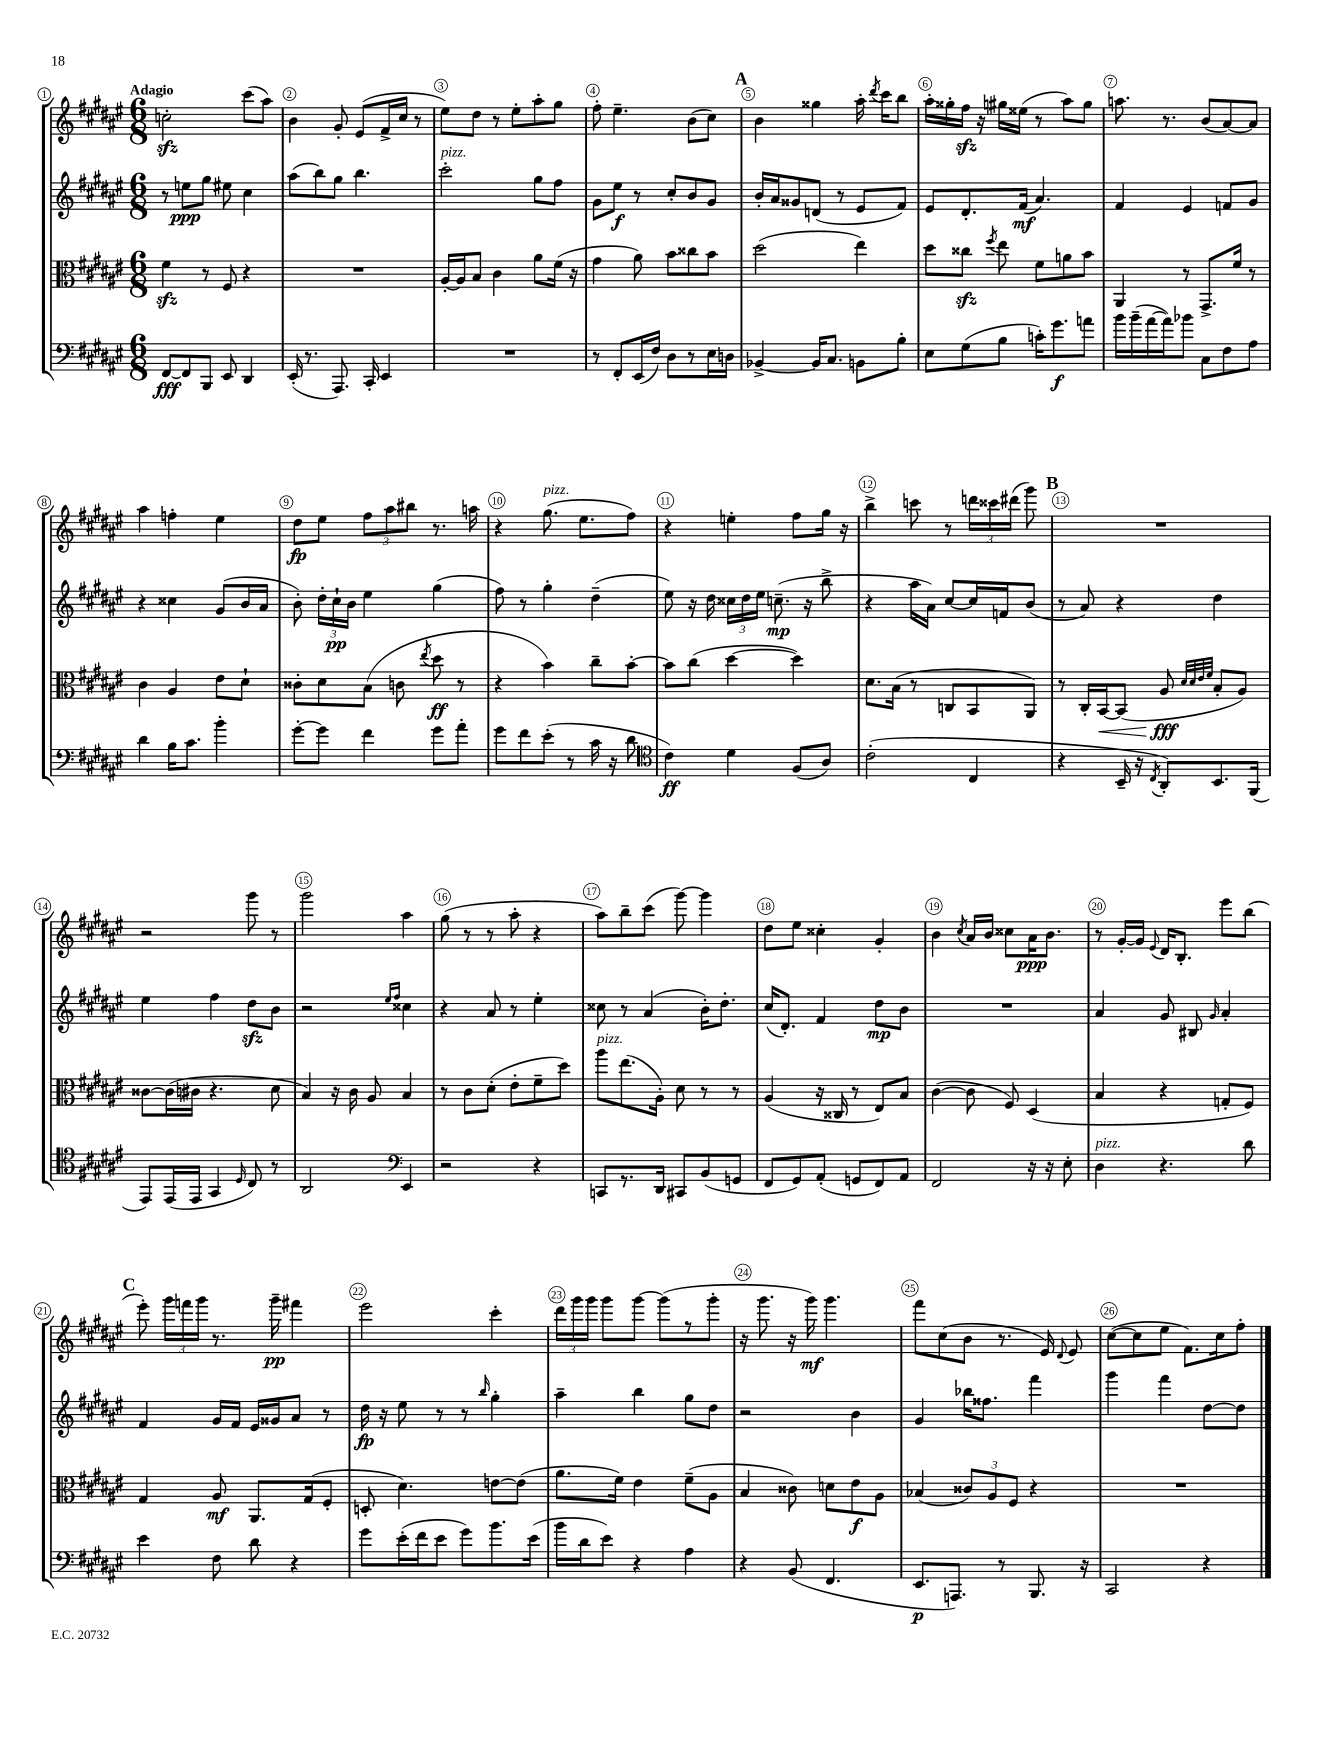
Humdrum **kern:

**kern	**kern	**kern	**kern
*staff4	*staff3	*staff2	*staff1
*clefF4	*clefC3	*clefG2	*clefG2
*k[f#c#g#d#a#e#]	*k[f#c#g#d#a#e#]	*k[f#c#g#d#a#e#]	*k[f#c#g#d#a#e#]
*M6/8	*M6/8	*M6/8	*M6/8
[8FF#/L	4f#\	8r	2cc'\
8FF#/]	.	8ee\L	.
8BBB/J	8r	8gg#\J	.
8EE#/	8F#/	8ee#\	.
4DD#/	4r	4cc#\	(8ccc#\L
.	.	.	8aa#\J)
=	=	=	=
(16EE#'/	2.r	(8aa#\L	4b\
8.r	.	.	.
.	.	8bb\)	.
8.AAA#/)	.	8gg#\J	8g#'/
.	.	4.bb\	(8e#/L
16CC#'/	.	.	.
4EE#/	.	.	16f#^/L
.	.	.	16cc#/JJ
.	.	.	8r
=	=	=	=
2.r	[16A#'/LL	2ccc#'\	8ee#\L)
.	16A#/]J	.	.
.	8B/J	.	8dd#\J
.	4c#\	.	8r
.	.	.	8ee#'\L
.	8a#\L	8gg#\L	8aa#'\
.	(16f#\Jk	8ff#\J	8gg#\J
.	16r	.	.
=	=	=	=
8r	4g#\	8g#\L	8ff#'\
8FF#'/L	.	8ee#\J	4.ee#~\
(16EE#/L	8a#\)	8r	.
16F#/JJ)	.	.	.
8D#\L	8b\L	8cc#'/L	.
8r	8cc##\	8b/	(8b\L
16E#\L	8b\J	8g#/J	8cc#\J)
16D\JJ	.	.	.
=	=	=	=
[4BB-^/	(2dd#\	16b'/LL	4b\
.	.	16a#/J	.
.	.	8g##/	.
16BB-/]LK	.	(8d/J	4gg##\
8.C#/J	.	.	.
.	.	8r	.
8BB\L	4ee#\)	8e#/L	16aa#'\
.	.	.	8qddd#/
.	.	.	16ccc#\LK
8B'\J	.	8f#/J)	8bb\J
=	=	=	=
8E#\L	8dd#\L	8e#/L	16aa#'\LL
.	.	.	16gg##'\
(8G#\	8cc##\J	8.d#'/	16ff#\JJ
.	.	.	16r
.	8qff#/	.	.
8B\J	8ee#\	.	16gg#\LL
.	.	(16f#/Jk	(16ee##\JJ
16c'\LK)	8f#\L	4.a#/)	8r
8.g#\	.	.	.
.	8a\	.	8aa#\L)
8a\J	8b\J	.	8gg#\J
=	=	=	=
16b\LL	4AA#/	4f#/	8.aa\
(16b~\	.	.	.
[16a#\	.	.	.
16a#\]J)	.	.	8.r
8b-\J	8r	4e#/	.
8C#\L	8.GG#^/L	.	(8b/L
8F#\	.	8f/L	[8a#/)
.	16f#/Jk	.	.
8A#\J	8r	8g#/J	8a#/]J
=	=	=	=
4d#\	4c#\	4r	4aa#\
16B\LK	4A#/	4cc##\	4ff'\
8.c#\J	.	.	.
4b'\	8e#\L	(8g#/L	4ee#\
.	8d#`\J	16b/L	.
.	.	16a#/JJ	.
=	=	=	=
[8g#'\L	8c##'\L	8b'\)	8dd#\L
8g#\]J	8d#\	24dd#'\LL	8ee#\J
.	.	24cc#`\	.
.	.	24b\JJ	.
4f#\	(8B\J	4ee#\	12ff#\L
.	.	.	12aa#\
.	8c\	.	.
.	.	.	12bb#\J
.	8qee#/	.	.
8g#\L	8dd#\	(4gg#\	8.r
8a#'\J	8r	.	.
.	.	.	16aa\
=	=	=	=
8g#\L	4r	8ff#\)	4r
8f#\	.	8r	.
(8e#'\J	4b\)	4gg#'\	(8.gg#\
8r	.	.	.
.	.	.	8.ee#\L
16c#\	8cc#~\L	(4dd#~\	.
16r	.	.	.
8d#\	[8b'\J	.	8ff#\J)
=	=	=	=
*clefC4	*	*	*
4c#\)	8b\]L	8ee#\)	4r
.	(8cc#\J	16r	.
.	.	16dd#\	.
4d#\	[4dd#\	24cc##\LL	4ee'\
.	.	24dd#\	.
.	.	24ee#\JJ	.
.	.	(8.cc~\	.
(8F#/L	4dd#\])	.	8ff#\L
.	.	16r	.
8A#/J)	.	8bb^\	16gg#\Jk
.	.	.	16r
=	=	=	=
(2c#'\	8.d#\L	4r	4bb^\
.	(16B\Jk	.	.
.	8r	16aa#\LL	8ccc\
.	.	16a#\JJ)	.
.	8C/L	[8cc#/L	8r
4C#/	8BB/	16cc#/]L	24ddd\LL
.	.	.	24ccc##\
.	.	16f/J	.
.	.	.	(24ddd#\JJ
.	8AA#/J)	(8b/J	8ggg#\)
=	=	=	=
4r	8r	8r	2.r
.	16C#'/LL	8a#/)	.
.	[16BB/J	.	.
16BB~/	(8BB/]J	4r	.
16r	.	.	.
8qC#/	.	.	.
8AA#'/L)	8A#/	.	.
.	32qqd#/LLL	.	.
.	32qqd#/	.	.
.	32qqe#/	.	.
.	32qqf#/JJJ	.	.
8.BB/	8B'/L	4dd#\	.
.	8A#/J)	.	.
(16FF#/Jk	.	.	.
=	=	=	=
8EE#/L)	[8c##\L	4ee#\	2r
(16EE#/L	(16c##\]L	.	.
16EE#/JJ	16c#\JJ	.	.
4GG#/	4.r	4ff#\	.
16qqD#/	.	.	.
8C#/)	.	8dd#\L	8ggg#\
8r	8d#\	8b\J	8r
=	=	=	=
2AA#/	4B/)	2r	2ggg#\
.	16r	.	.
.	16c#\	.	.
.	8A#/	.	.
*clefF4	*	*	*
.	.	16qqee#/LL	.
.	.	16qqff#/JJ	.
4EE#/	4B/	4cc##\	4aa#\
=	=	=	=
2r	8r	4r	(8gg#\
.	8c#\L	.	8r
.	(8d#'\J	8a#/	8r
.	8e#'\L	8r	8aa#'\
4r	8f#~\	4ee#'\	4r
.	8dd#\J)	.	.
=	=	=	=
8CC/L	8aa#\L	8cc##\	8aa#\L)
8.r	(8.ee#\	8r	8bb~\
.	.	(4a#/	(8ccc#\J
16DD#/Jk	16A#'\Jk)	.	.
8CC#/L	8d#\	.	[8ggg#\)
(8BB/	8r	16b'\LK)	4ggg#\]
.	.	8.dd#'\J	.
8GG/J	8r	.	.
=	=	=	=
8FF#/L	(4A#/	(16cc#/LK	8dd#\L
.	.	8.d#'/J)	.
8GG#/)	.	.	8ee#\J
(8AA#'/J	16r	4f#/	4cc##'\
.	16C##/	.	.
8GG/L	8r	.	.
8FF#/)	8E#/L)	8dd#\L	4g#'/
8AA#/J	8B/J	8b\J	.
=	=	=	=
2FF#/	([4c#\	2.r	4b\
.	.	.	8qcc#/
.	8c#\]	.	16a#/LL
.	.	.	16b/JJ
.	8F#/)	.	8cc##\L
16r	(4D#/	.	16a#\K
16r	.	.	8.b\J
8E#'\	.	.	.
=	=	=	=
4D#\	4B/	4a#/	8r
.	.	.	[16g#'/LL
.	.	.	16g#/]JJ
.	.	.	8qqe#/
4.r	4r	8g#/	16d#/LK
.	.	.	8.B'/J
.	.	8B#/	.
.	.	16qqg#/	.
.	8G'/L	4a#'/	8eee#\L
8d#\	8F#/J)	.	(8bb\J
=	=	=	=
4e#\	4G#/	4f#/	8eee#'\)
.	.	.	24ggg#\LL
.	.	.	24fff\
.	.	.	24ggg#\JJ
8F#\	8A#/	16g#/LL	8.r
.	.	16f#/JJ	.
8d#\	8.AA#/L	16e#/LL	.
.	.	16g##/J	16ggg#~\
4r	.	8a#/J	4fff#\
.	(16G#/k	.	.
.	8F#'/J	8r	.
=	=	=	=
8g#\L	8D'/	16dd#\	2eee#\
.	.	16r	.
(16e#'\L	4.d#\)	8ee#\	.
16f#\J	.	.	.
8e#\J	.	8r	.
8g#\L)	.	8r	.
.	.	16qqbb/	.
8.b\	[8e\L	4gg#'\	4ccc#'\
.	(8e\]J	.	.
(16e#\Jk	.	.	.
=	=	=	=
16b\LL	8.a#\L	4aa#~\	24ddd#\LL
.	.	.	24ggg#\
16d#\J	.	.	.
.	.	.	24ggg#\JJ
8e#\J)	.	.	8ggg#\L
.	16f#\Jk)	.	.
4r	4e#\	4bb\	[8ggg#\J
.	.	.	(8ggg#\]L
4A#\	(8f#~\L	8gg#\L	8r
.	8A#\J	8dd#\J	8ggg#'\J
=	=	=	=
4r	4B/	2r	16r
.	.	.	8.ggg#\
(8BB/	8c##\)	.	16r
.	.	.	16ggg#\)
4.FF#/	8d\L	.	4.ggg#\
.	8e#\	4b\	.
.	8A#\J	.	.
=	=	=	=
8.EE#/L	(4B-/	4g#/	8fff#\L
.	.	.	(8cc#\
8.AAA/J)	.	.	.
.	12c##/L)	16bb-\LK	8b\J
.	.	8.ff##\J	.
.	12A#/	.	.
8r	.	.	8.r
.	12F#/J	.	.
8.BBB/	4r	4fff#\	.
.	.	.	16e#/)
.	.	.	8qqd#/
.	.	.	8e#/
16r	.	.	.
=	=	=	=
2CC#/	2.r	4ggg#\	([8cc#\L
.	.	.	8cc#\]
.	.	4fff#\	8ee#\J
.	.	.	8.f#\L)
4r	.	[8dd#\L	.
.	.	.	16cc#\k
.	.	8dd#\]J	8ff#'\J
==	==	==	==
*-	*-	*-	*-
